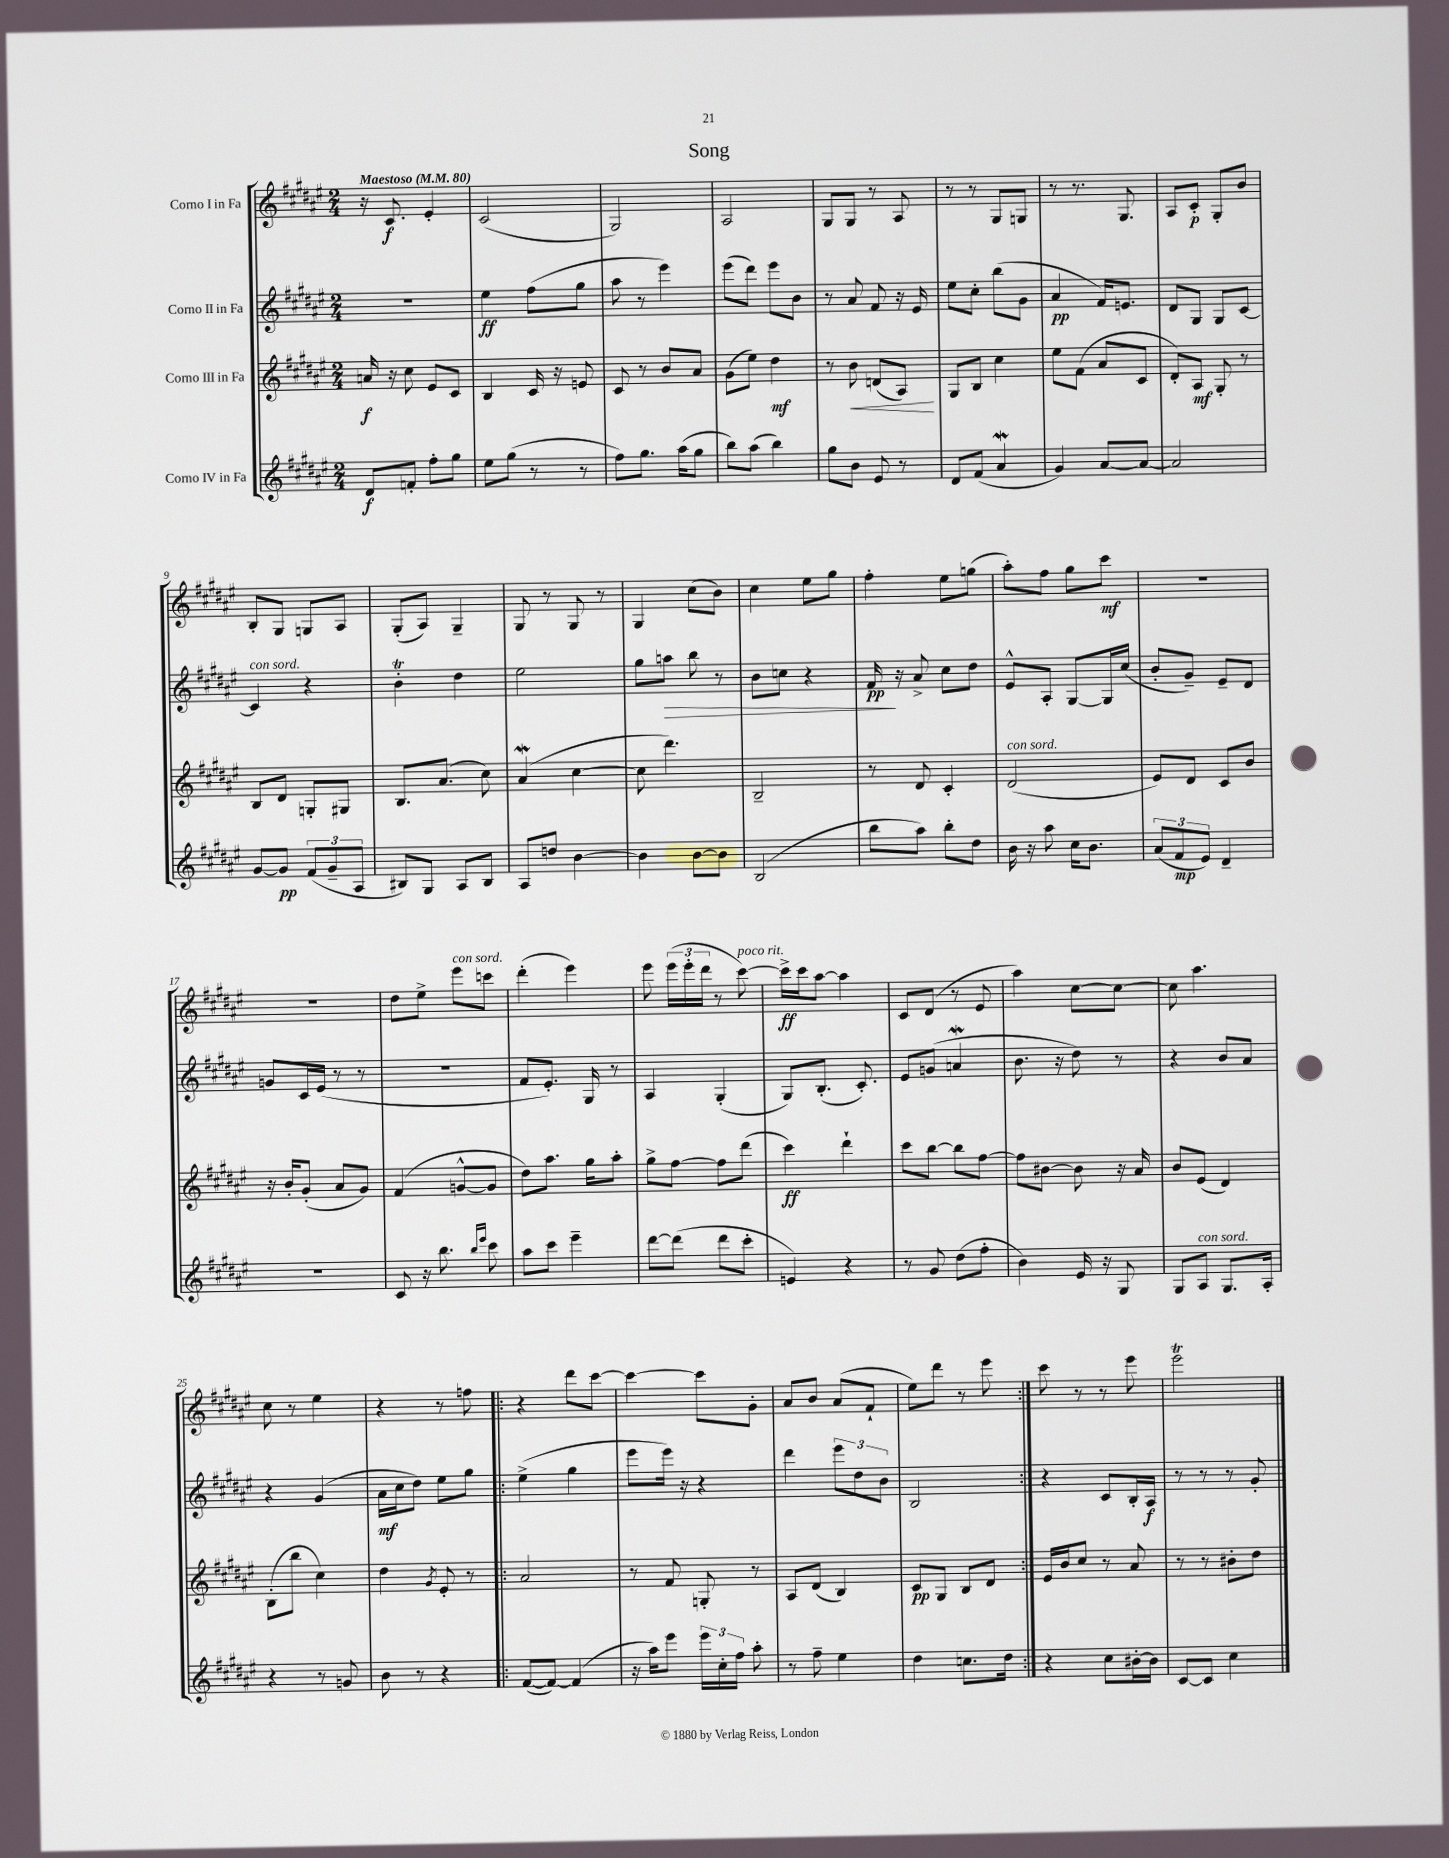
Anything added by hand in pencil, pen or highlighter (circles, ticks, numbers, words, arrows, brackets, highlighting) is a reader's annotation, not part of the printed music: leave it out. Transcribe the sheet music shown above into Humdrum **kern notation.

**kern	**kern	**kern	**kern
*staff4	*staff3	*staff2	*staff1
*clefG2	*clefG2	*clefG2	*clefG2
*k[f#c#g#d#a#e#]	*k[f#c#g#d#a#e#]	*k[f#c#g#d#a#e#]	*k[f#c#g#d#a#e#]
*M2/4	*M2/4	*M2/4	*M2/4
*MM80	*MM80	*MM80	*MM80
8d#/L	16a/	2r	16r
.	16r	.	8.c#/
8f'/J	8cc#\	.	.
8ff#'\L	8e#/L	.	4e#'/
8gg#\J	8c#/J	.	.
=	=	=	=
8ee#\L	4B/	4ee#\	(2c#/
(8gg#\J	.	.	.
8r	16c#/	(8ff#\L	.
.	16r	.	.
8r	8e/	8gg#\J	.
=	=	=	=
8ff#\L)	8c#/	8aa#\	2G#/)
8.gg#\J	8r	8r	.
.	8b/L	4eee#\)	.
(16aa#\LK	.	.	.
8gg#\J	8a#/J	.	.
=	=	=	=
8bb\L)	(8g#\L	(8eee#\L	2A#/
(8aa#\J	8ee#\J)	8ddd#\J)	.
4bb\)	4dd#\	8eee#\L	.
.	.	8b\J	.
=	=	=	=
8gg#\L	8r	8r	8G#/L
8b\J	8b\	8a#/	8G#/J
8e#/	(8d/L	8f#/	8r
8r	8A#/J)	16r	8A#/
.	.	16e#/	.
=	=	=	=
8d#/L	8G#/L	8ee#\L	8r
(8f#/J	8B/J	8cc#'\J	8r
4a#/	4cc#\	(8bb\L	8G#/L
.	.	8g#\J	8G/J
=	=	=	=
4g#/)	8ee#\L	4a#/	8r
.	(8f#\J	.	8.r
[8a#/L	8a#/L	16f#/LK)	.
.	.	8.e/J	8.G#/
8a#/_J	8c#/J	.	.
=	=	=	=
2a#/]	8d#'/L)	8d#/L	8A#/L
.	8A#/J	8G#/J	8c#'/J
.	8G#'/	8G#/L	8G#'/L
.	8r	[8c#/J	8b/J
=	=	=	=
[8g#/L	8B/L	4c#/]	8B'/L
8g#/]J	8d#/J	.	8G#/J
(12f#/L	8G'/L	4r	8G/L
12g#~/	.	.	.
.	8G#/J	.	8A#/J
12A#/J	.	.	.
=	=	=	=
8B#/L)	8.B/L	4b'\	(8G#'/L
8G#/J	.	.	8A#/J)
.	(8.a#/J	.	.
8A#/L	.	4dd#\	4G#~/
8B#/J	8cc#\)	.	.
=	=	=	=
8A#/L	(4a#/	2ee#\	8G#/
8dd/J	.	.	8r
[4b\	[4cc#\	.	8G#/
.	.	.	8r
=	=	=	=
4b\]	8cc#\]	8gg#\L	4G#/
.	4.ddd#\)	8aa\J	.
[8b\L	.	8bb\	(8cc#\L
8b\]J	.	8r	8b\J)
=	=	=	=
(2B/	2B~/	8b\L	4cc#\
.	.	8cc\J	.
.	.	4r	8ee#\L
.	.	.	8gg#\J
=	=	=	=
8bb\L	8r	16f#/	4ff#'\
.	.	16r	.
8aa#\J)	8d#/	8a#^/	.
8bb'\L	4c#'/	8cc#\L	8ee#\L
8dd#\J	.	8dd#\J	(8gg\J
=	=	=	=
16b\	(2d#/	8e#^^/L	8aa#'\L)
16r	.	.	.
8aa#\	.	8A#'/J	8ff#\J
16cc#\LK	.	[8G#/L	8gg#\L
8.b\J	.	.	.
.	.	16G#/]L	8ccc#\J
.	.	(16cc#/JJ	.
=	=	=	=
(12a#/L	8e#/L)	8b'/L	2r
12f#/	.	.	.
.	8d#/J	8g#~/J)	.
12e#/J)	.	.	.
4d#~/	8c#/L	8e#~/L	.
.	8b/J	8d#/J	.
=	=	=	=
2r	16r	8g/L	2r
.	16b'/LK	.	.
.	(8g#'/J	16c#/L	.
.	.	(16e#/JJ	.
.	8a#/L	8r	.
.	8g#/J)	8r	.
=	=	=	=
8c#/	(4f#/	2r	8dd#\L
16r	.	.	8ee#^\J
8.bb\	.	.	.
.	[8g^^/L	.	8eee#\L
16qqbb/LL	.	.	.
16qqeee#/JJ	.	.	.
8ccc#\	8g/]J	.	8ccc\J
=	=	=	=
8aa#\L	8dd#\L)	8f#/L	(4ddd#'\
8ccc#\J	8.aa#\J	8.e#'/J)	.
4eee#~\	.	.	4eee#\)
.	16gg#\LK	16G#/	.
.	8aa#'\J	8r	.
=	=	=	=
[8ddd#\L	8gg#^\L	4A#/	8eee#\
(8ddd#\]J	[8ff#\J	.	(24eee#\LL
.	.	.	24eee#'\
.	.	.	24ddd#\JJ
8ddd#\L	8ff#\]L	(4G#'/	8r
8ccc#'\J	(8ddd#\J	.	[8ccc#\)
=	=	=	=
4e/)	4ccc#\)	8G#/L)	16ccc#^\]LL
.	.	.	16ccc#\J
.	.	(8.B'/J	[8aa#\J
4r	4ddd#`\	.	4aa#\]
.	.	8.c#'/)	.
=	=	=	=
8r	8ccc#\L	8e#/L	8c#/L
8g#/	[8bb\J	(8g/J	(8d#/J
(8dd#\L	8bb\]L	4a/	8r
8ff#'\J	[8ff#\J	.	8e#/
=	=	=	=
4b\)	8ff#\]L	8.b\	4aa#\)
.	[8b#\J	.	.
.	.	16r	.
16e#/	8b#\]	8dd#\)	[8cc#\L
16r	.	.	.
8G#/	16r	8r	8cc#\_J
.	16a#/	.	.
=	=	=	=
8G#/L	8b/L	4r	8cc#\]
8A#/J	(8e#/J	.	4.aa#\
8.G#/L	4d#/)	8b/L	.
.	.	8a#/J	.
16A#'/Jk	.	.	.
=	=	=	=
4r	(8B'\L	4r	8cc#\
.	8bb\J	.	8r
8r	4cc#\)	(4g#/	4ee#\
8g/	.	.	.
=	=	=	=
8b\	4dd#\	16a#\LL	4r
.	.	16cc#\J	.
8r	.	8dd#\J)	.
.	8qg#/	.	.
4r	8e#'/	8ee#\L	8r
.	8r	8gg#\J	8ff\
=!|:	=!|:	=!|:	=!|:
([8f#/L	2a#/	(4ee#^\	4r
8f#/_J)	.	.	.
(4f#/]	.	4gg#\	8ddd#\L
.	.	.	[8ccc#\J
=	=	=	=
16r	8r	8eee#\L	4ccc#\_
16aa#\LK)	.	.	.
8eee#\J	8f#/	16eee#\Jk)	.
.	.	16r	.
24eee#\LL	8G'/	4r	8ccc#\]L
24cc#'\	.	.	.
24ff#\JJ	.	.	.
8aa#'\	8r	.	8g#'\J
=	=	=	=
8r	8A#/L	4ddd#\	8a#/L
8ff#~\	(8d#/J	.	8b/J
4ee#\	4B/)	12eee#\L	(8a#/L
.	.	12dd#\	.
.	.	.	8f#`/J
.	.	12b\J	.
=	=	=	=
4dd#\	8c#/L	2B/	8ee#\L)
.	8G#/J	.	8ddd#\J
8.cc\L	8B/L	.	8r
.	8d#/J	.	8eee#\
16dd#\Jk	.	.	.
=:|!	=:|!	=:|!	=:|!
4r	16e#/LL	4r	8ccc#\
.	16b/J	.	.
.	8cc#/J	.	8r
8cc#\L	8r	8c#/L	8r
[16b#'\L	8a#/	16B'/L	8eee#\
16b#\]JJ	.	16A#/JJ	.
=	=	=	=
[8c#/L	8r	8r	2eee#\
8c#/]J	8r	8r	.
4cc#\	8b#'\L	8r	.
.	8dd#\J	8g#'/	.
==	==	==	==
*-	*-	*-	*-
